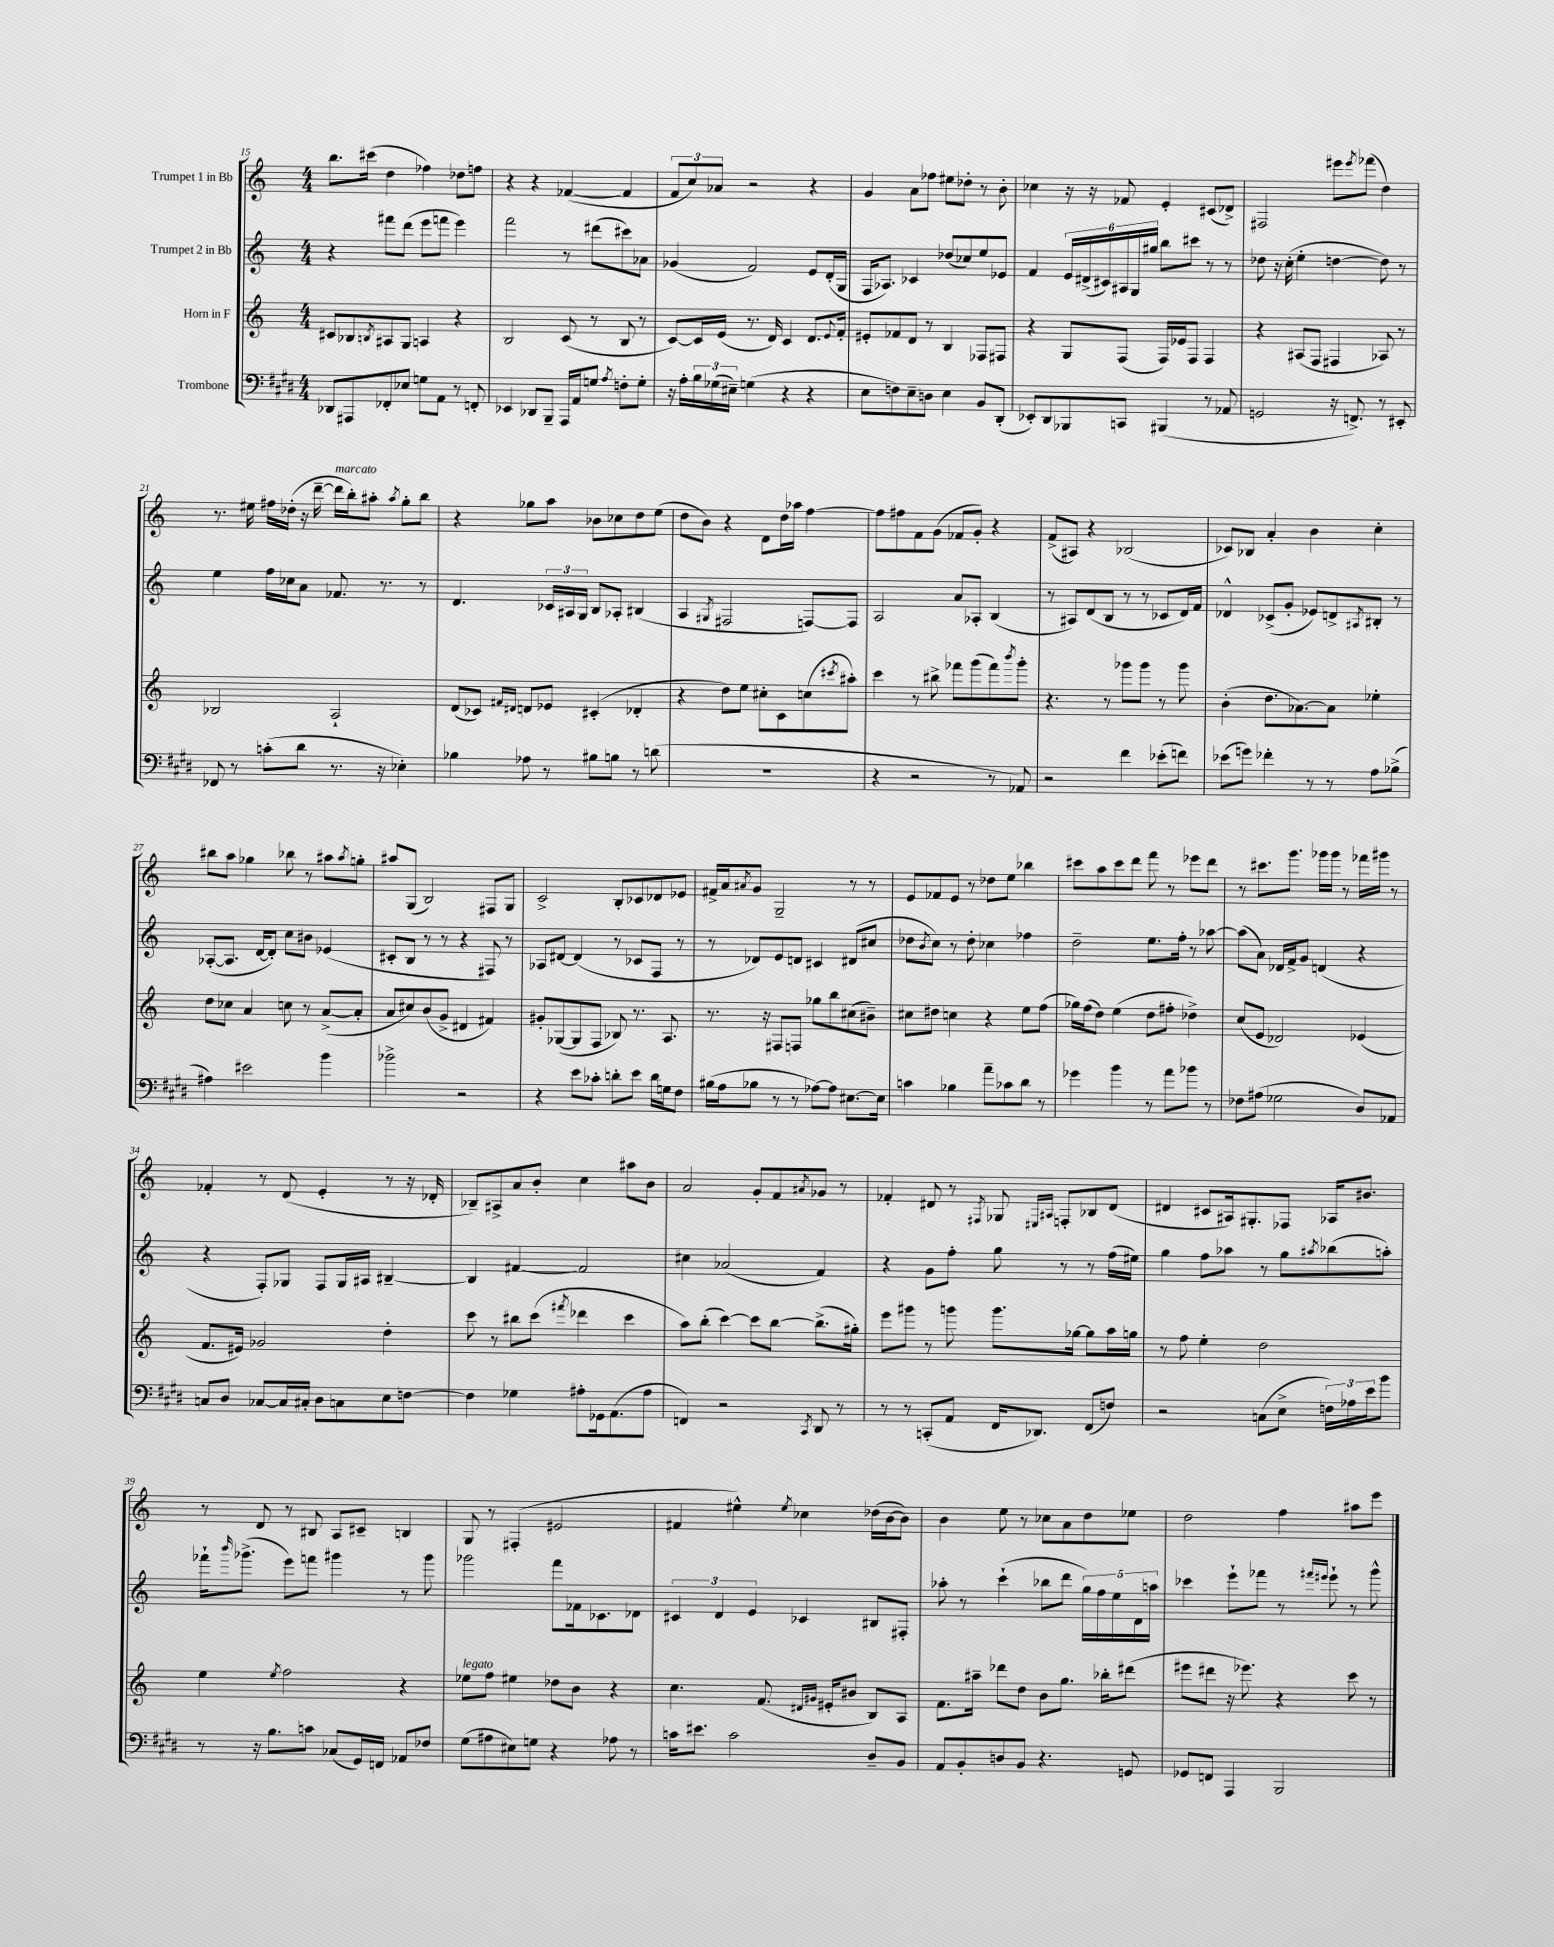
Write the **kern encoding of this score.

**kern	**kern	**kern	**kern
*part4	*part3	*part2	*part1
*staff4	*staff3	*staff2	*staff1
*I"Trombone	*I"Horn in F	*I"Trumpet 2 in Bb	*I"Trumpet 1 in Bb
*clefF4	*clefG2	*clefG2	*clefG2
*k[f#c#g#d#]	*k[]	*k[]	*k[]
*M4/4	*M4/4	*M4/4	*M4/4
=15	=15	=15	=15
8DD-X/L	8c#X/L	4r	8.bb\L
8AAA#X/	8B-X/	.	.
.	.	.	(16ccc#X\Jk
.	8qBn/	.	.
8FF-X'/	8A#X/	8fff#X\L	4dd\
8E-X/J	8G/J	(8ddd\J	.
8Gn\L	4An/	8eee\L	4ff-X\)
8AA\J	.	8fffn\J	.
8r	4r	4eee\)	8dd-X\L
8FFn'/	.	.	8ffn\J
=16	=16	=16	=16
4EE-X/	2B/	2fff\	4r
8DD-X/L	.	.	4r
8BBB~/J	.	.	.
16AAA/LL	(8c/	8r	([4f-X/
16AA/J	.	.	.
8Gn/J	8r	(8ddd#X\L	.
8qA/	.	.	.
8Fn'\L	8B/	8ccc#X\)	4f-/]
8G'\J	8r	8a-X\J	.
=17	=17	=17	=17
16r	[8c/L)	(4g-X/	12f/L
16A'\LL	.	.	.
.	.	.	12cc/)
24B\	16c/L]	.	.
(24G-X\	.	.	12a-X/J
.	(16e/JJ	.	.
24E#X~\JJ)	.	.	.
(4Gn\	8.r	2f/)	2r
.	16d/)	.	.
4r	4c/	.	.
4r	8.d/L	8e/L	4r
.	.	(16d'/L	.
.	8qqe/	.	.
.	16f'/Jk	16G/JJ	.
=18	=18	=18	=18
8E\L	8e#X'/L	16F/KL	4g/
.	.	8.A-X/J)	.
8Fn\)	8f-X/	.	.
8E~\	8d/J	4c-X/	8a\L
8Dn\J	8r	.	8ff-X\J
4E\	4B/	(8dd-X/L	8ee#X\L
.	.	8cc-X/)	8dd-X'\J
8BB/L	8F-X/L	8ee/	8r
(8DD#'/J	8F#X/J	8e-X/J	8b'\
=19	=19	=19	=19
8EE-X'/L)	4r	4f/	4cc-X\
8DD#/	.	.	.
8BBB-X/	8G/L	24e/LL	16r
.	.	(24d#X^/	.
.	.	.	16r
.	.	24c#X/)	.
8CCn/J	(8F/J	24A#X/	8f-X/
.	.	24G/	.
.	.	24gg#X/JJ	.
(4BBB#X/	16F/LL)	8bb\L	4e'/
.	16e-X/J	.	.
.	8F/J	8ccc#X\J	.
8r	4F/	8r	(8c#X/L
8AA-X/	.	8r	8d-X^/J)
=20	=20	=20	=20
2GGn/	4r	8dd-X\	2F#X/
.	.	16r	.
.	.	(16cc'\	.
.	(8A#X/L	4ee'\	.
.	8F/J	.	.
16r	4F#X/	[4ddn\	8eee#X\L
8.FFn^/)	.	.	.
.	.	.	8qeee#/
.	.	.	(8fff-X\J
8r	8A-X/)	8dd\])	4dd\)
8EE#X'/	8r	8r	.
!!LO:LB:g=z
=21	=21	=21	=21
8FF-X/	2B-X/	4ee\	8.r
8r	.	.	.
.	.	.	16ee#X\
(8cn'\L	.	16ff\LL	16ff#X\LL
.	.	16cc-X\J	(16dd-X'\JJ
8d#\J	.	8a\J	16r
.	.	.	[16ddd~\
!	!	!	!LO:TX:a:i:t=marcato
8.r	2A`/	8.f-X/	16ddd\LL]
.	.	.	16bb'\J)
.	.	.	8aa#X'\J
16r	.	8.r	.
.	.	.	8qaa#/
4E-X'\)	.	.	8gg'\L
.	.	8r	8bb\J
=22	=22	=22	=22
4B-X\	(8d/L	4.d/	4r
.	8c-X/J)	.	.
.	16qqf#X/LL	.	.
.	16qqd#X/JJ	.	.
8A-X\	8dn/L	.	8gg-X\L
8r	8e-X/J	24c-X/LL	8aa\J
.	.	24A#X/	.
.	.	24G/JJ	.
8B#X\L	(4c#X'/	8B/L	8b-X\L
8Bn\J	.	8A-X'/J	8cc-X\
8r	4d-X'/	(4B#X/	8dd\
(8dn\	.	.	(8ee\J
=23	=23	=23	=23
1r	4r	4A/	8dd\L
.	.	.	8b\J)
.	.	8qG#X/	.
.	8dd\L)	2F#X/	4r
.	8ee\J	.	.
.	8cc#X'\L	.	8d\L
.	8c\	.	16dd\L
.	.	.	16aa-X\JJ
.	(8ccn\	[8Fn/L)	[4ff\
.	8qccc#X/	.	.
.	8aa#X'\J)	8F/J]	.
=24	=24	=24	=24
4r	4ccc\	2A/	8ff\L]
.	.	.	8ff#X\
2r	8r	.	8f\
.	8bb#X^\	.	(8g\J
.	8fff-X\L	8a/L	8f-X/L
.	(8ggg\	8A-X'/J	8g'/J)
8r	8fff-\)	(4B/	4r
.	8qbbb/	.	.
8AA-X/)	8ggg'\J	.	.
=25	=25	=25	=25
2r	4.r	8r	(8f^/L
.	.	8A#X/L)	8A#X/J)
.	.	(8d/	4r
.	8r	8B/J	.
4f#\	8ggg-X\L	8r	(2B-X/
.	8ggg-\J	8r	.
(8e-X'\L	8r	8c-X/L	.
8fn\J)	8ggg-\	16d/L)	.
.	.	16f/JJ	.
=26	=26	=26	=26
(8e-X\L	(4b'\	4d-X^^/	8c-X/L)
8gn\J)	.	.	8B-X/J
4f-X'\	8.dd\L	(8c-X^/L	4a'/
.	.	8g'/J	.
.	[8.a-X\)	.	.
8r	.	8e-X/L)	4b\
8r	8a-\J]	8dn^/	.
.	.	8qA#X/	.
8A\L	4ee-X'\	8B#X'/J	4cc'\
(8B-X^\J	.	8r	.
!!LO:LB:g=z
=27	=27	=27	=27
4A#X\)	8dd\L	([8A-X'/L	8bb#X\L
.	8cc-X\J	8.A-/J]	8aa\J
2e#X\	4a/	.	4gg-X\
.	.	[16d/KL	.
.	.	8d'/J])	.
.	8ccn\	8cc\L	8bb-X\
.	8r	8b#X\J	8r
4b\	([8a^/L	(4e-X/	8aa#X\L
.	.	.	8qaa#/
.	8a'/J]	.	8ggn'\J
=28	=28	=28	=28
2b-X^\	8a/L	8c#X'/L	8aa#X/L
.	8cc#X/)	8B/J	(8G/J
.	(8b/	8r	2B/)
.	8g^/J	8r	.
2r	4d#X/	4r	.
.	4f#X/)	8F#X/)	8F#X/L
.	.	8r	8G/J
=29	=29	=29	=29
4r	8g#X'/L	8A-X/L	2c^/
.	([8G-X/	[8d#X/J	.
8e\L	8G-/]	(4d#/]	.
8c-X'\J	8F/J	.	.
8dn'\L	8B-X/)	8r	8B'/L
8e\J	8.r	8c-X/L	8c-X/
16d\LL	.	8F/J	8d-X/
16Gn\J	8.A/	.	.
8F#\J	.	8r	8e-X/J
=30	=30	=30	=30
(16B#X\LL	8.r	8r	16f#X^/LL
16A\J	.	.	16a/J
.	.	.	8qa#X/
8B-X\J	.	8d-X/L)	8g/J
.	16r	.	.
8r	8F#X/L	8e/	2G~/
8r	8Fn/J	8dn/J	.
[8A-X\L)	8gg-X\L	4c#X/	.
8A-\J]	8bb\	.	.
[8.E#X\L	(8cc#X\	(8d#X/L	8r
.	8b#X~\J)	8cc#X/J	8r
16E#\Jk]	.	.	.
=31	=31	=31	=31
4cn\	8cc#X\L	8dd-X\L	8e/L
.	.	8qb/	.
.	8dd#X\J	8cc\J)	8f-X/
4B-X\	4ccn\	8r	8e/J
.	.	8dd-'\	8r
8a~\L	4r	4cc-X\	8dd-X\L
8c-X\	.	.	8ee\J
8d#\J	8ee\L	4ff-X\	4bb-X\
8r	(8ff\J	.	.
=32	=32	=32	=32
4g-X\	16gg-X\LL)	2dd~\	8ccc#X\L
.	(16ff\J	.	.
.	8dd\J)	.	8aa\
4b\	(4ee\	.	8ccc#\
.	.	.	8ddd\J
8r	8dd\L	8.ee\L	8fff\
8a\L	8ff#X'\J	.	8r
.	.	16ff'\Jk	.
8b-X\J	4dd-X^\)	8r	8eee-X\L
8r	.	[8aa-X\	8ddd\J
=33	=33	=33	=33
8F-X\L	(8cc/L	(8aa-\L]	8r
(8A#X\J	8e/J	8a\J)	8.ccc#X\L
2G-X\	2d-X/)	16d-X/LL	.
.	.	16f^/J	8.ggg\J
.	.	8g/J	.
.	.	(4dn/	16ggg-X\LL
.	.	.	16ggg-\JJ
.	.	.	8r
8D#/L)	(4e-X/	4r	16fff-X\LL
.	.	.	16ggg#X\JJ
8AA-X/J	.	.	8r
!!LO:LB:g=z
=34	=34	=34	=34
8Cn/L	8.f/L	4r	4f-X'/
8D#/J	.	.	.
.	16e#X/Jk)	.	.
[8C-X/L	2g-X/	8F'/L)	8r
16C-/L]	.	8G-X/J	(8d/
16C#X'/JJ	.	.	.
8D#\L	.	8F/L	4e'/
8Cn\	.	16G-/L	.
.	.	16A#X/JJ	.
8E\	4dd'\	[4B#X~/	8r
[8Fn\J	.	.	16r
.	.	.	16d-X'/
=35	=35	=35	=35
4F\]	8ccc\	4B#/]	8B-X~/L)
.	8r	.	8A#X^/
4G-X\	8bb#X\L	[4f#X/	8a/
.	(8ccc\J	.	8b'/J
.	8qfff#X/	.	.
8A#X'\L	4ddd-X\	2f#/]	4cc\
16GG-X\k	.	.	.
(8.AA\	.	.	.
.	4ccc\	.	8aa#X\L
8A#\J	.	.	8b\J
=36	=36	=36	=36
4FFn/)	8aa\L)	4cc#X\	2a/
.	(8bb'\J	.	.
2r	[4ccc\)	(2a-X/	.
.	8ccc\L]	.	8g'/L
.	[8bb\J	.	8f/
8qCC#/	.	.	8qa#X/
8DD#/	(8.bb^\L]	4f/)	8g-X/J
8r	.	.	8r
.	16gg#X'\Jk)	.	.
=37	=37	=37	=37
8r	8eee\L	4r	4f-X'/
8r	8ggg#X\J	.	.
(8CCn'/L	8r	8g\L	8d#X/
8AA/J	8gggn\	8ff'\J	8r
.	.	.	8qF#X/
16FF#/KL	8.ggg\L	8gg\	8G-X/
8.DD-X/J)	.	.	.
.	.	.	16qqE#X/LL
.	.	.	16qqA#X/JJ
.	.	8r	8Fn'/L
.	[16gg-X\Jk	.	.
(8FF#/L	8gg-\L]	8r	8B-X/
8Fn/J)	16aa\L	(16ff\LL	(8d#/J
.	16ggn\JJ	16ee#X\JJ)	.
=38	=38	=38	=38
2r	8r	4gg\	4d#X/
.	8ff\	.	.
.	4ee'\	8ff\L	8c#X/L
.	.	8aa-X\J	16A#X/k)
.	.	.	8.G#X'/
(8Cn\L	2dd\	8r	.
8E^\J	.	8gg\L	8F-X/J
.	.	8qaa#X/	.
24Fn\LL)	.	(8bb-X\	16A-X/KL
24A-X\	.	.	.
.	.	.	8.b#X/J
24e\J	.	.	.
8b\J	.	8aan'\J)	.
!!LO:LB:g=z
=39	=39	=39	=39
8r	4ee\	16fff-X`\KL	8r
.	.	16qqbbb/	.
.	.	(8.ggg-X^\J	.
16r	.	.	8d/
8.B\L	.	.	.
.	8qee/	.	.
.	2ff\	8eee\L)	8r
8cn\J	.	8fffn\J	8B#X/
(8C-X/L	.	4ggg#X\	8A/L
16GG#/L)	.	.	8c#X~/J
16FFn/JJ	.	.	.
8AA-X/L	4r	8r	4Bn/
8F-X/J	.	8ggg#\	.
=40	=40	=40	=40
!	!LO:TX:a:i:t=legato	!	!
(8G#\L	8ee-X\L	2ggg-X\	8G/
8A#X\	8ff\J	.	8r
8E#X\)	4ee#X\	.	(4F#X'/
8Gn\J	.	.	.
4r	8dd-X\L	8fff\L	2e#X/
.	8b\J	16f-X\k	.
.	.	8.c-X\	.
8A-X\	4r	.	.
8r	.	8d-X\J	.
=41	=41	=41	=41
16cn\KL	4.cc\	6c#X/	4f#X/
8.e#X\J	.	.	.
.	.	6d/	.
2c\	.	.	4ee#X^^\)
.	.	6e/	.
.	(8.f/	.	.
.	.	.	8qee#/
.	.	4c-X/	4cc-X\
.	16qqd#X/LL	.	.
.	16qqg#X/JJ	.	.
.	16e#X'/KL	.	.
.	8b#X/J	.	.
8D#~/L	8B/L)	8B#X/L	(16dd-X\LL
.	.	.	[16b\J
8BB/J	8A/J	8F#X'/J	8b\J])
=42	=42	=42	=42
8AA/L	8.f\L	8aa-X'\	4b\
8BB'/	.	8r	.
.	16aa#X~\Jk	.	.
8Dn/	8ddd-X\L	(4ccc`\	8ee\
8BB/J	8dd\J	.	8r
4.r	8b\L	8bb-X\L	8cc-X\L
.	8.gg\J	8ddd\J	8a\
.	.	20gg\LL)	8dd\
.	.	20ff\	.
.	16bb-X'\KL	.	.
.	.	20ee\	.
8GGn/	(8ddd#X\J	.	8ee-X\J
.	.	20d\	.
.	.	20aan\JJ	.
=43	=43	=43	=43
8GG-X/L	8eee#X\L	4ccc-X\	2dd\
8FFn/J	8ddd#X\J	.	.
4AAA/	16r	8eee`\L	.
.	8.eee-X\)	.	.
.	.	8fff-X\J	.
2BBB/	4r	8r	4ff\
.	.	16qqfff#X/LL	.
.	.	16qqeee#X/JJ	.
.	.	8eee#`\	.
.	8ccc\	8r	8aa#X\L
.	8r	8ggg^^\	8eee\J
==	==	==	==
*-	*-	*-	*-
